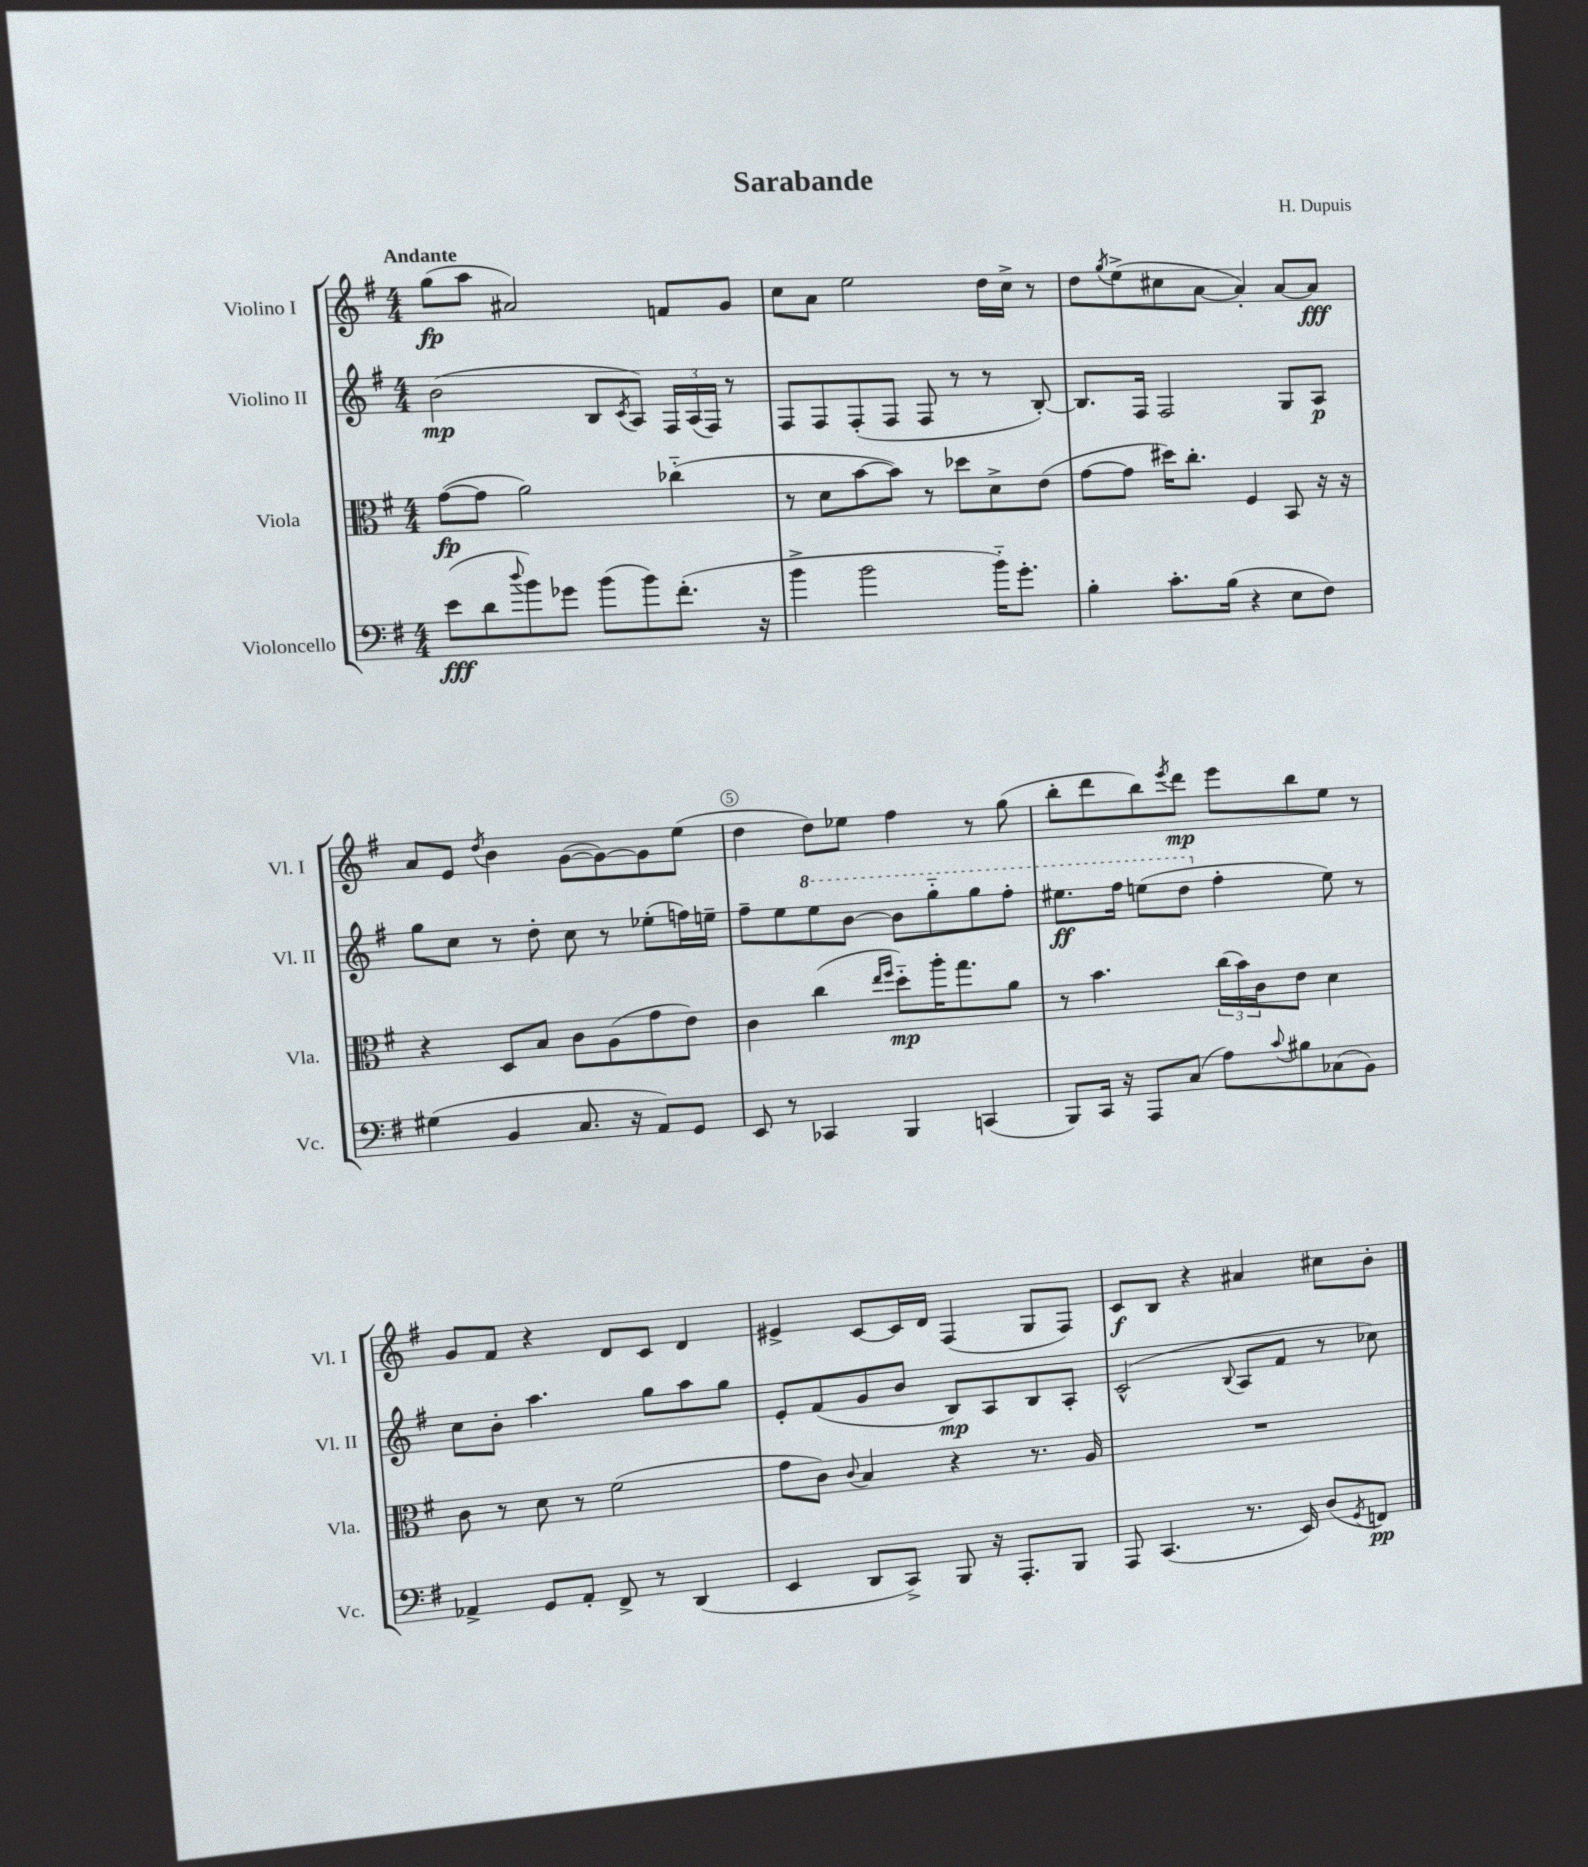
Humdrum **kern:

**kern	**kern	**kern	**kern
*staff4	*staff3	*staff2	*staff1
*clefF4	*clefC3	*clefG2	*clefG2
*k[f#]	*k[f#]	*k[f#]	*k[f#]
*M4/4	*M4/4	*M4/4	*M4/4
(8e	([8g	(2b	(8gg
8d	8g]	.	8aa
8qqdd	.	.	.
8b)	2a)	.	2a#)
8g-	.	.	.
(8b	.	8B	.
.	.	8qc	.
8b)	.	8A)	.
(8.f#'	(4cc-'~	24F#	8f
.	.	(24A	.
.	.	24F#)	.
.	.	8r	8g
16r	.	.	.
=	=	=	=
4b^	8r	8F#	8cc
.	8d	8F#	8a
2b	[8b	(8F#'	2ee
.	8b])	8F#	.
.	8r	8F#	.
.	8dd-	8r	.
16b'~)	8d^	8r	16dd
8.g'	.	.	16cc^
.	(8e	[8B')	8r
=	=	=	=
4B'	[8g	8.B]	8dd
.	.	.	8qgg
.	8g]	.	(8ee^
.	.	16F#	.
8.c'	16dd#)	2F#	8cc#
.	8.cc'	.	.
.	.	.	[8a
(16B	.	.	.
4r	4F#	.	4a'])
8E	8BB	8G	[8a
8F#)	16r	8A	8a]
.	16r	.	.
=	=	=	=
(4G#	4r	8gg	8a
.	.	8cc	8e
.	.	.	8qdd
4BB	8D	8r	4b
.	8B	8dd'	.
8.C	8c	8cc	([8g
.	(8A	8r	8g_)
16r	.	.	.
8AA)	8g	(8ee-'	8g]
8GG	8e)	16ff)	(8ee
.	.	16ee~	.
=	=	=	=
8EE	4c	8ff#~	4dd
8r	.	8ee	.
4CC-	(4cc	8eee	8dd)
.	.	[8bb	8ee-
.	16qqee	.	.
.	16qqff#	.	.
4BBB	8dd'~)	8bb]	4ff#
.	16aa'	8ggg'~	.
.	8.gg	.	.
(4CC	.	8ggg	8r
.	8a	8fff#'	(8gg
=	=	=	=
8BBB)	8r	8.eee#	8bb'
16CC	4.b	.	8ddd
16r	.	16fff#	.
8AAA	.	(8eee	8bb)
.	.	.	8qeee
(8C	.	8ddd	8ddd
8A)	(24cc	4ff#'	8eee
.	24b)	.	.
.	24c	.	.
8qqc	.	.	.
8B#	8e	.	8bb
(8C-	4d	8ee)	8ee
8BB)	.	8r	8r
=	=	=	=
4AA-^	8c	8cc	8g
.	8r	8b'	8f#
8GG	8d	4.aa	4r
8AA-'	8r	.	.
8FF#^	(2f#	.	8d
8r	.	8gg	8c
(4DD	.	8aa	4d
.	.	8gg	.
=	=	=	=
4EE	8g	8e'	4e#^
.	8c)	(8f#	.
.	8qqc	.	.
8DD	4B	8g	[8c
8CC^)	.	8b	16c]
.	.	.	16d
8BBB	4r	8B)	(4F#
16r	.	8A	.
8.AAA'	.	.	.
.	8.r	8B	8G
8BBB	.	8A'	8F#)
.	16A	.	.
=	=	=	=
8AAA	1r	(2c^^	8c
(4.CC	.	.	8B
.	.	.	4r
.	.	8qqB	.
8.r	.	8A	4a#
.	.	8f#	.
16EE)	.	.	.
(8D	.	8r	8cc#
8qGG	.	.	.
8FF)	.	8cc-)	8b'
==	==	==	==
*-	*-	*-	*-
